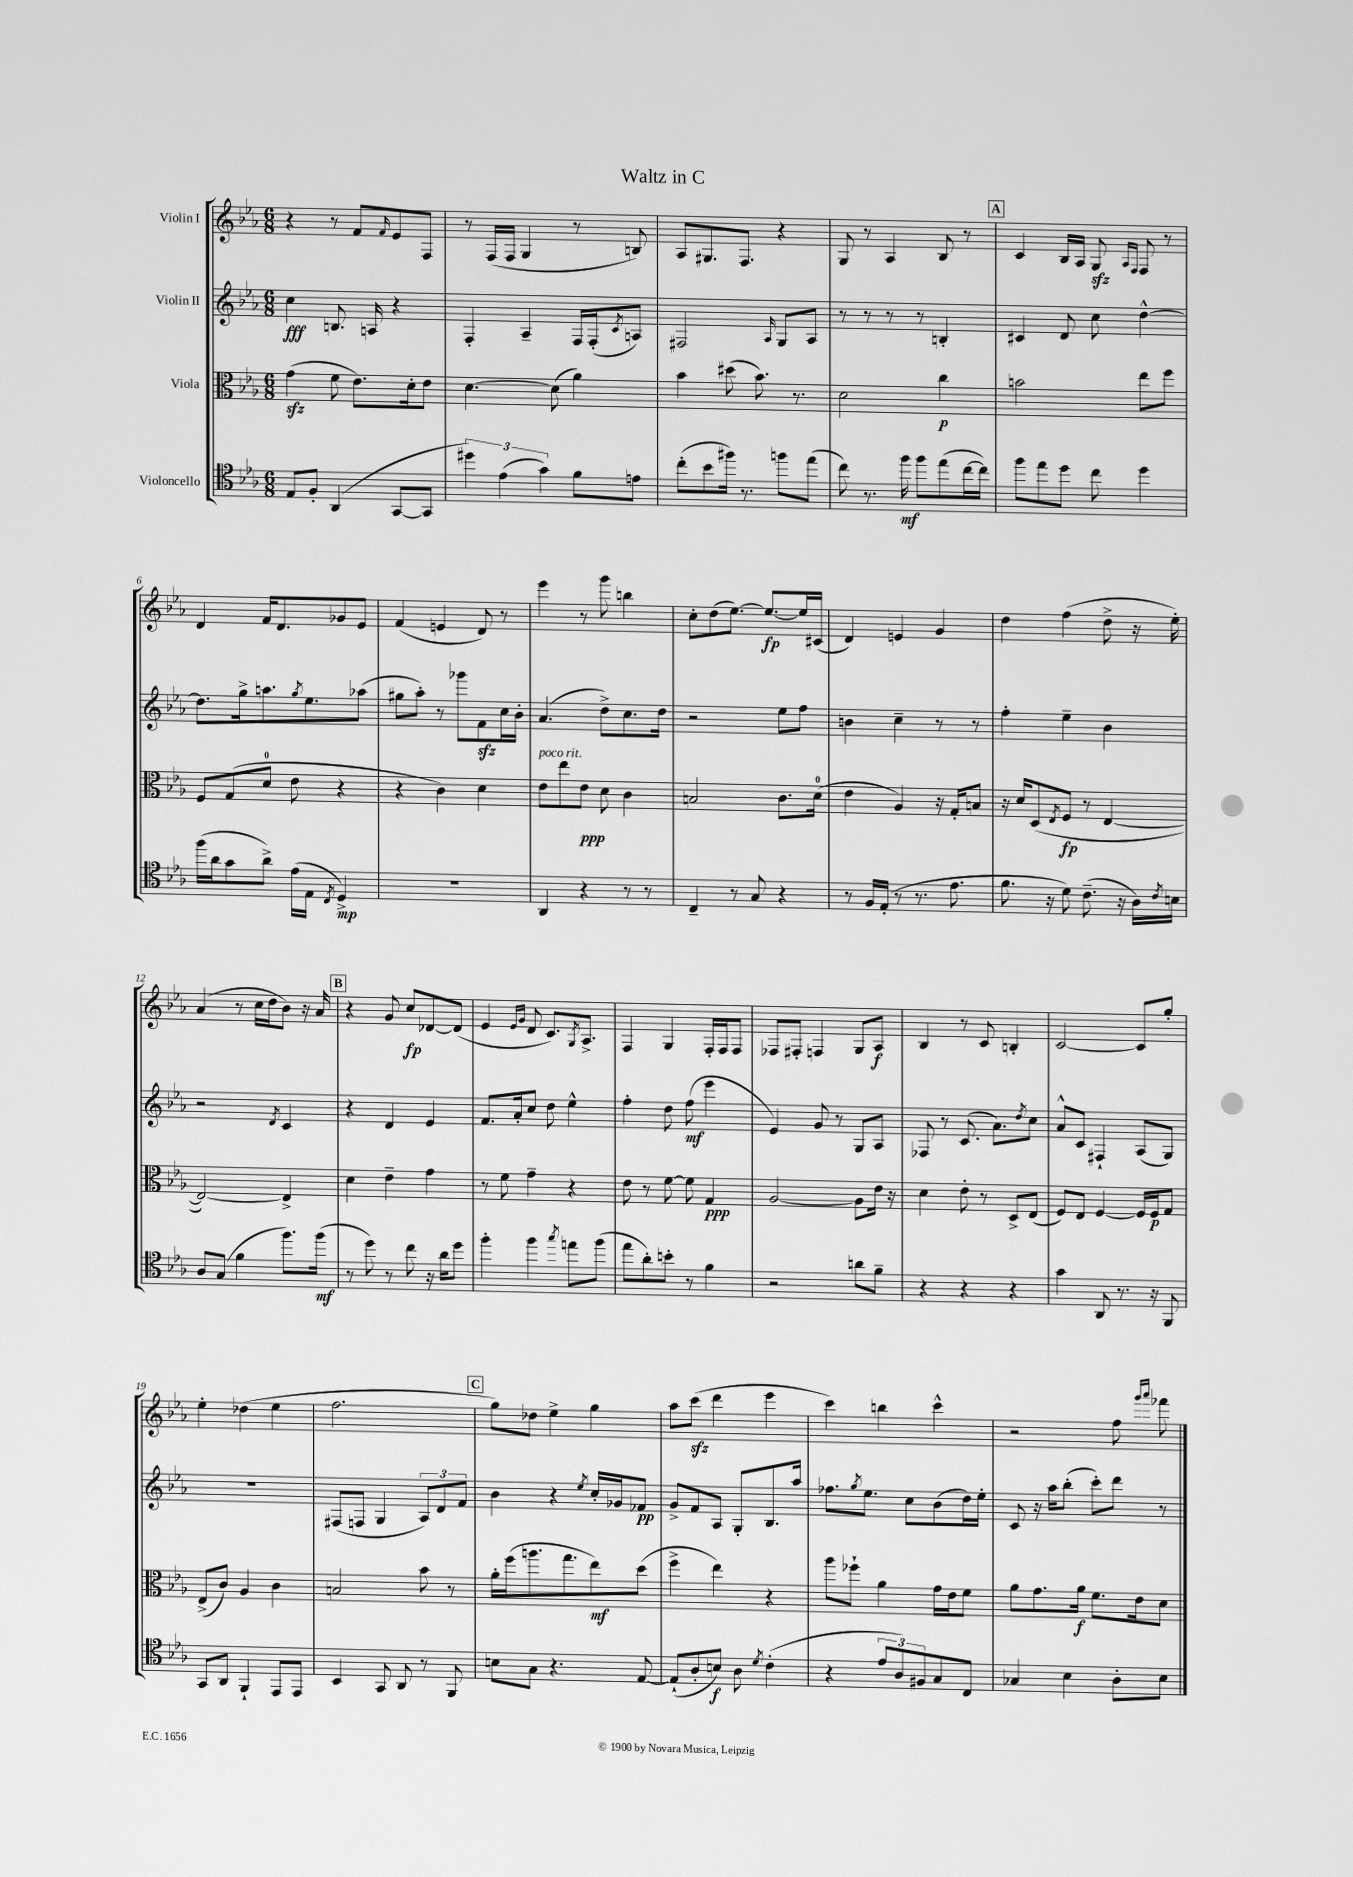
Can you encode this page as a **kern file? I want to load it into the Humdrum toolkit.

**kern	**kern	**kern	**kern
*staff4	*staff3	*staff2	*staff1
*clefC4	*clefC3	*clefG2	*clefG2
*k[b-e-a-]	*k[b-e-a-]	*k[b-e-a-]	*k[b-e-a-]
*M6/8	*M6/8	*M6/8	*M6/8
8E-	(4g	4cc	4r
8F'	.	.	.
(4AA-	8f	8.B	8r
.	8.e-)	.	8f
.	.	16A	.
.	.	.	16qqf
[8GG	.	4r	8e-
.	16d'	.	.
8GG]	8e-	.	8F
=	=	=	=
6dd#)	[4.d	4F'	8r
.	.	.	(16F
(6e-	.	.	.
.	.	.	16F
.	.	4A-~	4G
6g)	.	.	.
.	(8d]	.	.
8f	4a-)	16F	8r
.	.	(16F'	.
.	.	8qc	.
8e	.	8A)	8B)
=	=	=	=
(8cc'	4b-	2F#	8A-
8b-	.	.	8.G#
16ff#)	(8dd#	.	.
8.r	.	.	8.F
.	8.b-)	.	.
.	.	16qqA-	.
8ff	.	8G	4r
.	8.r	.	.
(8ee-	.	8A-	.
=	=	=	=
8cc)	2d	8r	8G
8.r	.	8r	8r
.	.	8r	4A-
16ff	.	.	.
8ff	.	8r	.
(8ee-	4cc	4B'	8B-
[16cc	.	.	8r
16cc])	.	.	.
=	=	=	=
8ff	2b	4c#	4c
8ee-	.	.	.
8dd	.	8d	16B-
.	.	.	16A-
8cc	.	8cc	8G
.	.	.	16qqA-
.	.	.	16qqF
4dd	8ee-	[4dd^^	8F
.	8ff	.	8r
=	=	=	=
(16ff	8F	8.dd]	4d
16a-	.	.	.
8g	(8G	.	.
.	.	16gg^	.
8a-^)	8d	8.aa	16f
.	.	.	8.d
(16e-	8e-	.	.
.	.	8qgg	.
16E-	.	8.ee-	.
8qC	.	.	.
4D^)	4r	.	8g-
.	.	(8aa-	8e-
=	=	=	=
2.r	4r	8gg#	(4f
.	.	8aa-')	.
.	4c)	8r	4e
.	.	8ggg-	.
.	4d	8f	8d)
.	.	16cc	8r
.	.	16b-'	.
=	=	=	=
4AA-	8e-	(4.a-	4eee-
.	8ee-	.	.
4r	8e-	.	8r
.	8d	8dd^)	8ggg
8r	4c	8.cc	4bb
8r	.	.	.
.	.	16dd	.
=	=	=	=
4C~	2B	2r	8cc'
.	.	.	(8dd
8r	.	.	[8.ee-)
8G	.	.	.
.	.	.	8.ee-_
4r	8.c	8ee-	.
.	.	8ff	16ee-]
.	(16d	.	(16c#
=	=	=	=
8r	4e-	4b	4d)
16F	.	.	.
(16E-'	.	.	.
8r	4A-)	4cc~	4e
8.r	.	.	.
.	16r	8r	4g
8.e-	16G'	.	.
.	8B	8r	.
=	=	=	=
8.f	16r	4ff'	4dd
.	16d	.	.
.	(8D	.	.
16r	.	.	.
.	8qE-	.	.
8d)	8F	4ee-~	(4ff
(8.c~	8r	.	.
.	[4E-	4b-	8dd^
16r	.	.	.
16A-)	.	.	16r
8qc	.	.	.
16B	.	.	16ee-')
=	=	=	=
8A-	2E-_)	2r	(4a-
(8G	.	.	.
4f	.	.	8r
.	.	.	16cc
.	.	.	16dd
.	.	8qd	.
8.ff)	4E-^]	4c	8b-)
.	.	.	16r
(16ff	.	.	16a-
=	=	=	=
8r	4d	4r	4r
8dd)	.	.	.
8r	4e-~	4d	8g
8cc	.	.	8cc
16r	4g	4e-	[8d-
16a-	.	.	.
8dd	.	.	(8d-]
=	=	=	=
4ff'	8r	8.f	4e-
.	8f	.	.
.	.	16a-'	.
.	.	.	16qqe-
.	.	.	16qqg
4ff	4g~	8cc	8d
.	.	8dd	8.c)
8qgg	.	.	.
8ee	4r	4ee-^^	.
.	.	.	8qG
.	.	.	8.A-^
(8ff	.	.	.
=	=	=	=
8ee-	8e-	4ff'	4F
8a-')	8r	.	.
8b'	[8f	8dd	4G
8r	8f]	(8ff	.
4f	4G	4eee-	16F'
.	.	.	16F
.	.	.	8F
=	=	=	=
2r	[2A-	4e-)	8F-
.	.	.	8F#'
.	.	8g	4F
.	.	8r	.
8a	8A-]	8G	8G
8f~	16e-	8A-	8A-
.	16r	.	.
=	=	=	=
4r	4d	8F-	4B-
.	.	8r	.
4r	8e-'	(8.c	8r
.	8r	.	8c
.	.	8.a-)	.
4r	8D^	.	4B'
.	.	8qdd	.
.	(8E-	8cc	.
=	=	=	=
4g	8F)	8a-^^	[2c
.	8E-	8c	.
8AA-	[4F	4F#`	.
8.r	.	.	.
.	16F]	(8A-	8c]
16r	16F	.	.
8FF	8G	8G)	8gg'
=	=	=	=
8GG	(8E-^	2.r	4ee-'
8AA-	8c)	.	.
4FF`	4A-	.	(4dd-
8EE-	4c	.	4ee-
8EE-	.	.	.
=	=	=	=
4BB-	2B	(8F#	2.ff
.	.	8F	.
8GG	.	4G	.
8AA-	.	.	.
8r	8b-	12A-)	.
.	.	12d	.
8FF	8r	.	.
.	.	12f	.
=	=	=	=
8B	16a-'	4b-	8gg)
.	(16ff	.	.
8G	8.aa	.	8dd-
4.r	.	4r	4ee-^
.	8.gg	.	.
.	.	8qee-	.
.	8ee-)	16cc'	4gg
.	.	16g-	.
[8E-	(8dd	8f-	.
=	=	=	=
(8E-`]	4ff^	8g^	8aa-
8A-'	.	8f	(8ccc
8B)	4ee-)	8A-	4ddd
8A-	.	8G'	.
8qd	.	.	.
(4c'	4r	8.B-	4eee-
.	.	16aa-	.
=	=	=	=
4r	8aa-	8.ff-	4ccc)
.	8ff-`	.	.
.	.	8qgg	.
.	.	8.ee-	.
12e-	4a-	.	4bb
12A-)	.	.	.
.	.	8cc	.
12F#	.	.	.
8G	16g	(8b-	4ccc^^
.	16e-	.	.
8C	8f	16dd)	.
.	.	16ee-'	.
=	=	=	=
4G-	8a-	8c	2r
.	8.g	16r	.
.	.	16aa-	.
4B-	.	(8bb-'	.
.	16a-	.	.
.	8.f	8ccc')	.
8A-'	.	8ddd	8ff
.	16e-	.	.
.	.	.	16qqggg
.	.	.	16qqaaa-
8B-	8d	8r	8fff-
==	==	==	==
*-	*-	*-	*-
